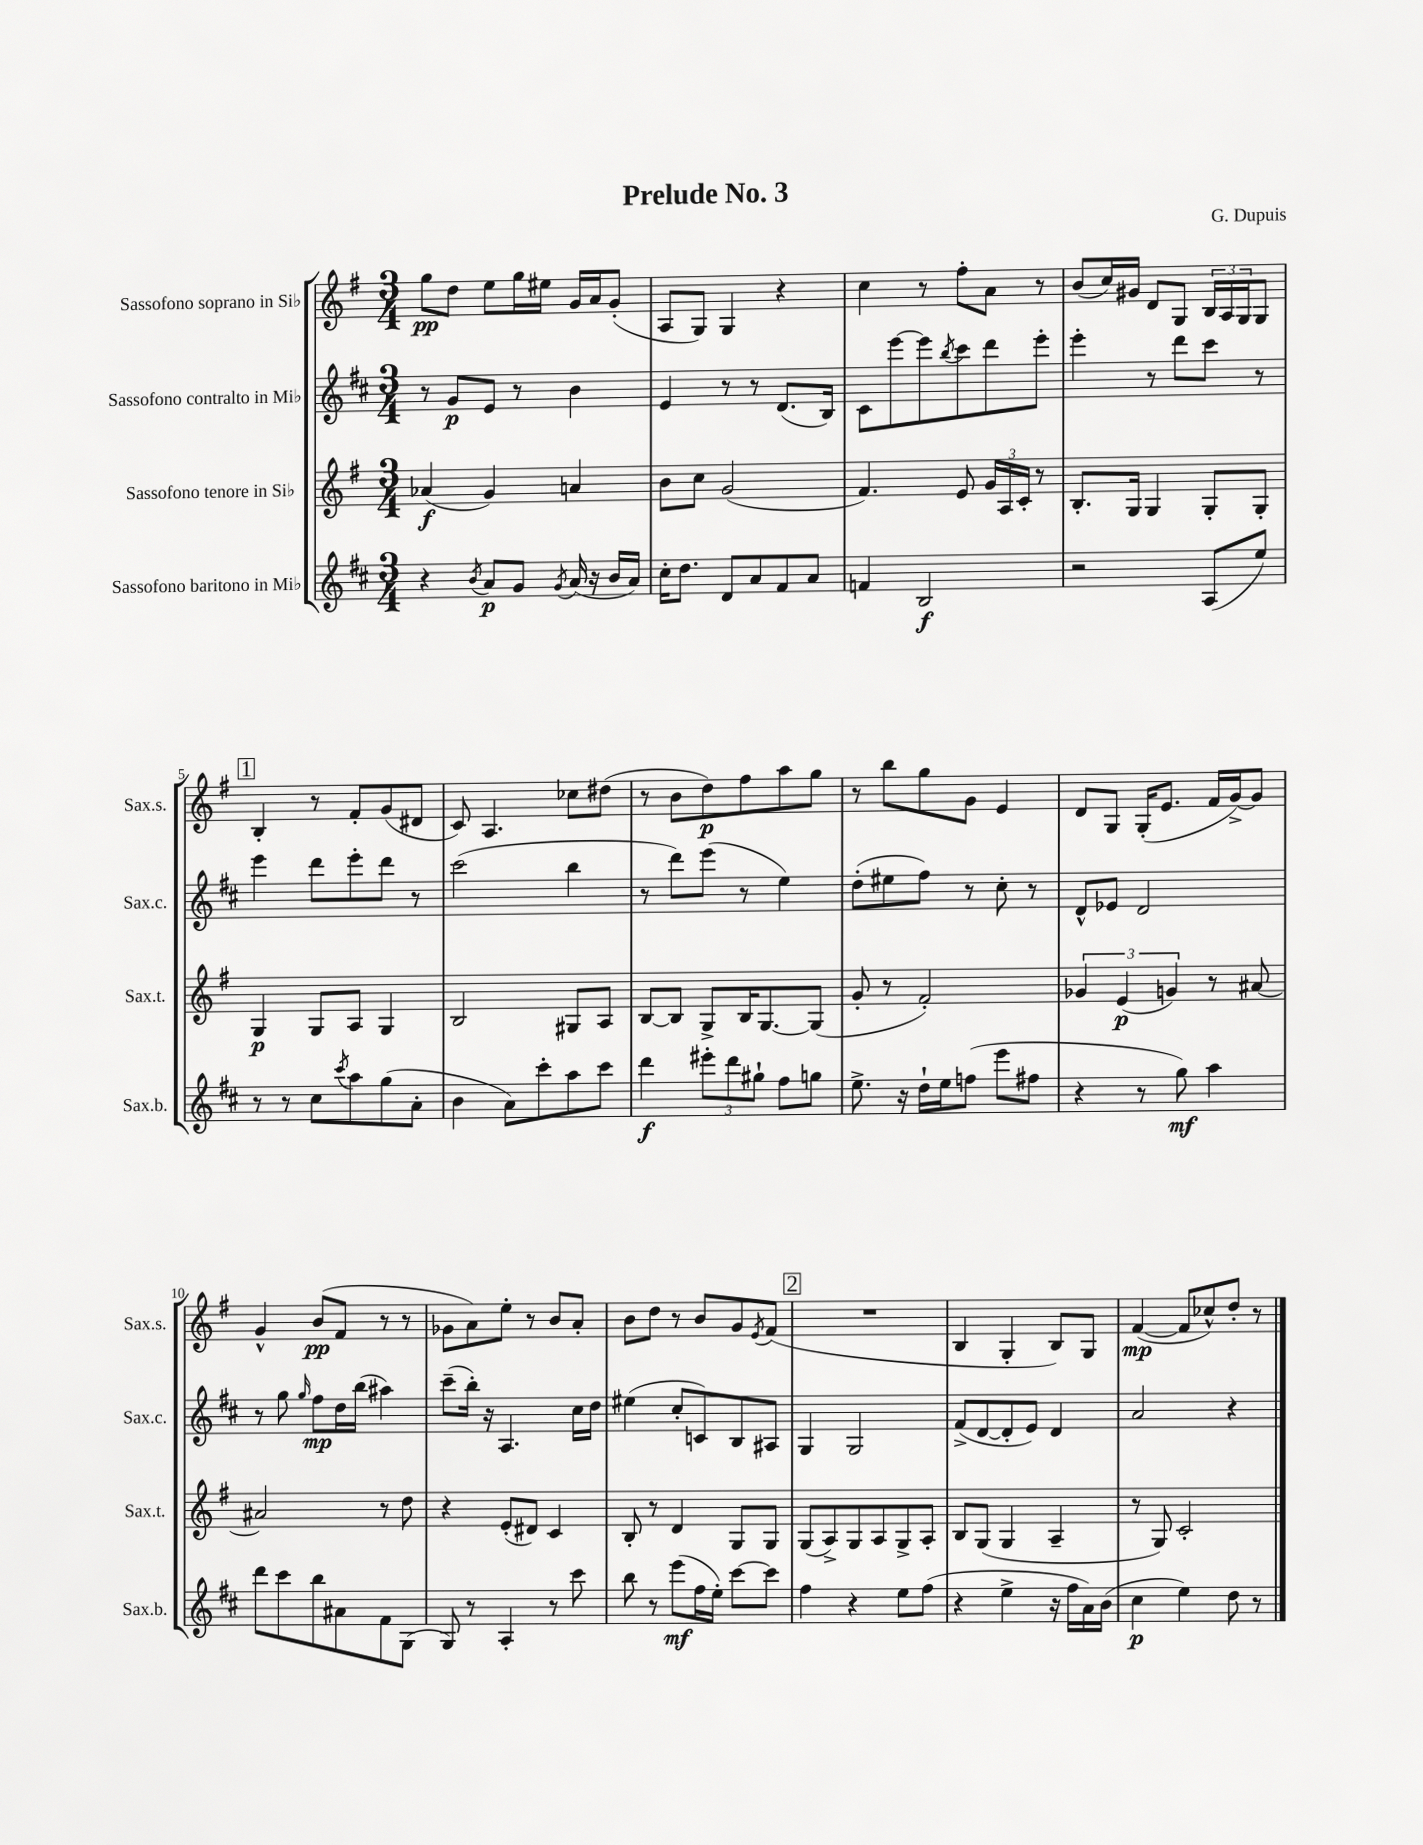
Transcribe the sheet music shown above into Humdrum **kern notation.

**kern	**kern	**kern	**kern
*staff4	*staff3	*staff2	*staff1
*clefG2	*clefG2	*clefG2	*clefG2
*k[f#c#]	*k[f#]	*k[f#c#]	*k[f#]
*M3/4	*M3/4	*M3/4	*M3/4
4r	(4a-	8r	8gg
.	.	8g	8dd
8qb	.	.	.
8a	4g)	8e	8ee
8g	.	8r	16gg
.	.	.	16ee#
8qg	.	.	.
(16a	4a	4b	16g
16r	.	.	16a
16b	.	.	(8g'
16a)	.	.	.
=	=	=	=
16cc#'	8b	4e	8A
8.dd	.	.	.
.	8cc	.	8G)
8d	(2g	8r	4G
8a	.	8r	.
8f#	.	(8.d	4r
8a	.	.	.
.	.	16B)	.
=	=	=	=
4f	4.f#)	8c#	4cc
.	.	[8eee	.
2B	.	8eee]	8r
.	.	8qbb	.
.	8e	8ccc#	8ff#'
.	24g	8ddd	8a
.	24A	.	.
.	24c'	.	.
.	8r	8eee'	8r
=	=	=	=
2r	8.B'	4eee'	(8b
.	.	.	16cc)
.	16G	.	16g#
.	4G	8r	8d
.	.	8ddd	8G
(8A	8G'	8ccc#	24B
.	.	.	24A
.	.	.	24G
8ee)	8G'	8r	8G
=	=	=	=
8r	4G	4eee	4B'
8r	.	.	.
8cc#	8G	8ddd	8r
8qccc#	.	.	.
8aa	8A	8eee'	8f#'
(8gg	4G	8ddd	(8g
8a'	.	8r	8d#
=	=	=	=
4b	2B	(2ccc#	8c)
.	.	.	4.A
8a)	.	.	.
8ccc#'	.	.	.
8aa	8G#	4bb	8cc-
8ccc#	8A	.	(8dd#
=	=	=	=
4ddd	[8B	8r	8r
.	8B]	8ddd)	8b
12eee#'	8G^	(8eee	8dd)
12ddd	.	.	.
.	16B	8r	8ff#
12gg#`	.	.	.
.	[8.G	.	.
8ff#	.	4ee)	8aa
8gg	(8G]	.	8gg
=	=	=	=
8.ee^	8g'	(8dd'	8r
.	8r	8ee#	8bb
16r	.	.	.
16dd`	2f#')	8ff#)	8gg
16ee	.	.	.
(8ff	.	8r	8g
8eee	.	8cc#'	4e
8ff#	.	8r	.
=	=	=	=
4r	6g-	8d^^	8d
.	.	8e-	8G
.	(6e	.	.
8r	.	2d	(16G'
.	.	.	8.e
.	6g)	.	.
8gg)	.	.	.
4aa	8r	.	16f#
.	.	.	[16g^)
.	[8a#	.	8g]
=	=	=	=
8ddd	2a#]	8r	4g^^
8ccc#	.	8gg	.
.	.	16qqgg	.
8bb	.	8ff#	(8b
8a#	.	16dd	8f#
.	.	(16bb	.
8f#	8r	4aa#)	8r
(8G	8dd	.	8r
=	=	=	=
8G)	4r	(8ccc#~	8g-
8r	.	16bb')	8a)
.	.	16r	.
4A'	(8e'	4.A	8ee'
.	8d#)	.	8r
8r	4c	.	8b
8ccc#	.	16cc#	8a'
.	.	16dd	.
=	=	=	=
8bb	8B'	(4ee#	8b
8r	8r	.	8dd
(8eee	4d	8cc#'	8r
16ff#	.	8c)	8b
16ee')	.	.	.
[8ccc#	8G	8B	8g
.	.	.	8qe
8ccc#]	8G	8A#	(8f#
=	=	=	=
4ff#	(8G	4G	2.r
.	8A^)	.	.
4r	8G	2G	.
.	8A	.	.
8ee	8G^	.	.
(8ff#	8A'	.	.
=	=	=	=
4r	8B	(8f#^	4B
.	(8G	[8d	.
4ee^	4G	8d']	4G'
.	.	8e)	.
16r	4A~	4d	8B)
16ff#	.	.	.
16a)	.	.	8G
(16b	.	.	.
=	=	=	=
4cc#	8r	2a	([4f#
.	8G)	.	.
4ee)	2c'	.	8f#]
.	.	.	8cc-^^)
8dd	.	4r	8dd'
8r	.	.	8r
==	==	==	==
*-	*-	*-	*-
